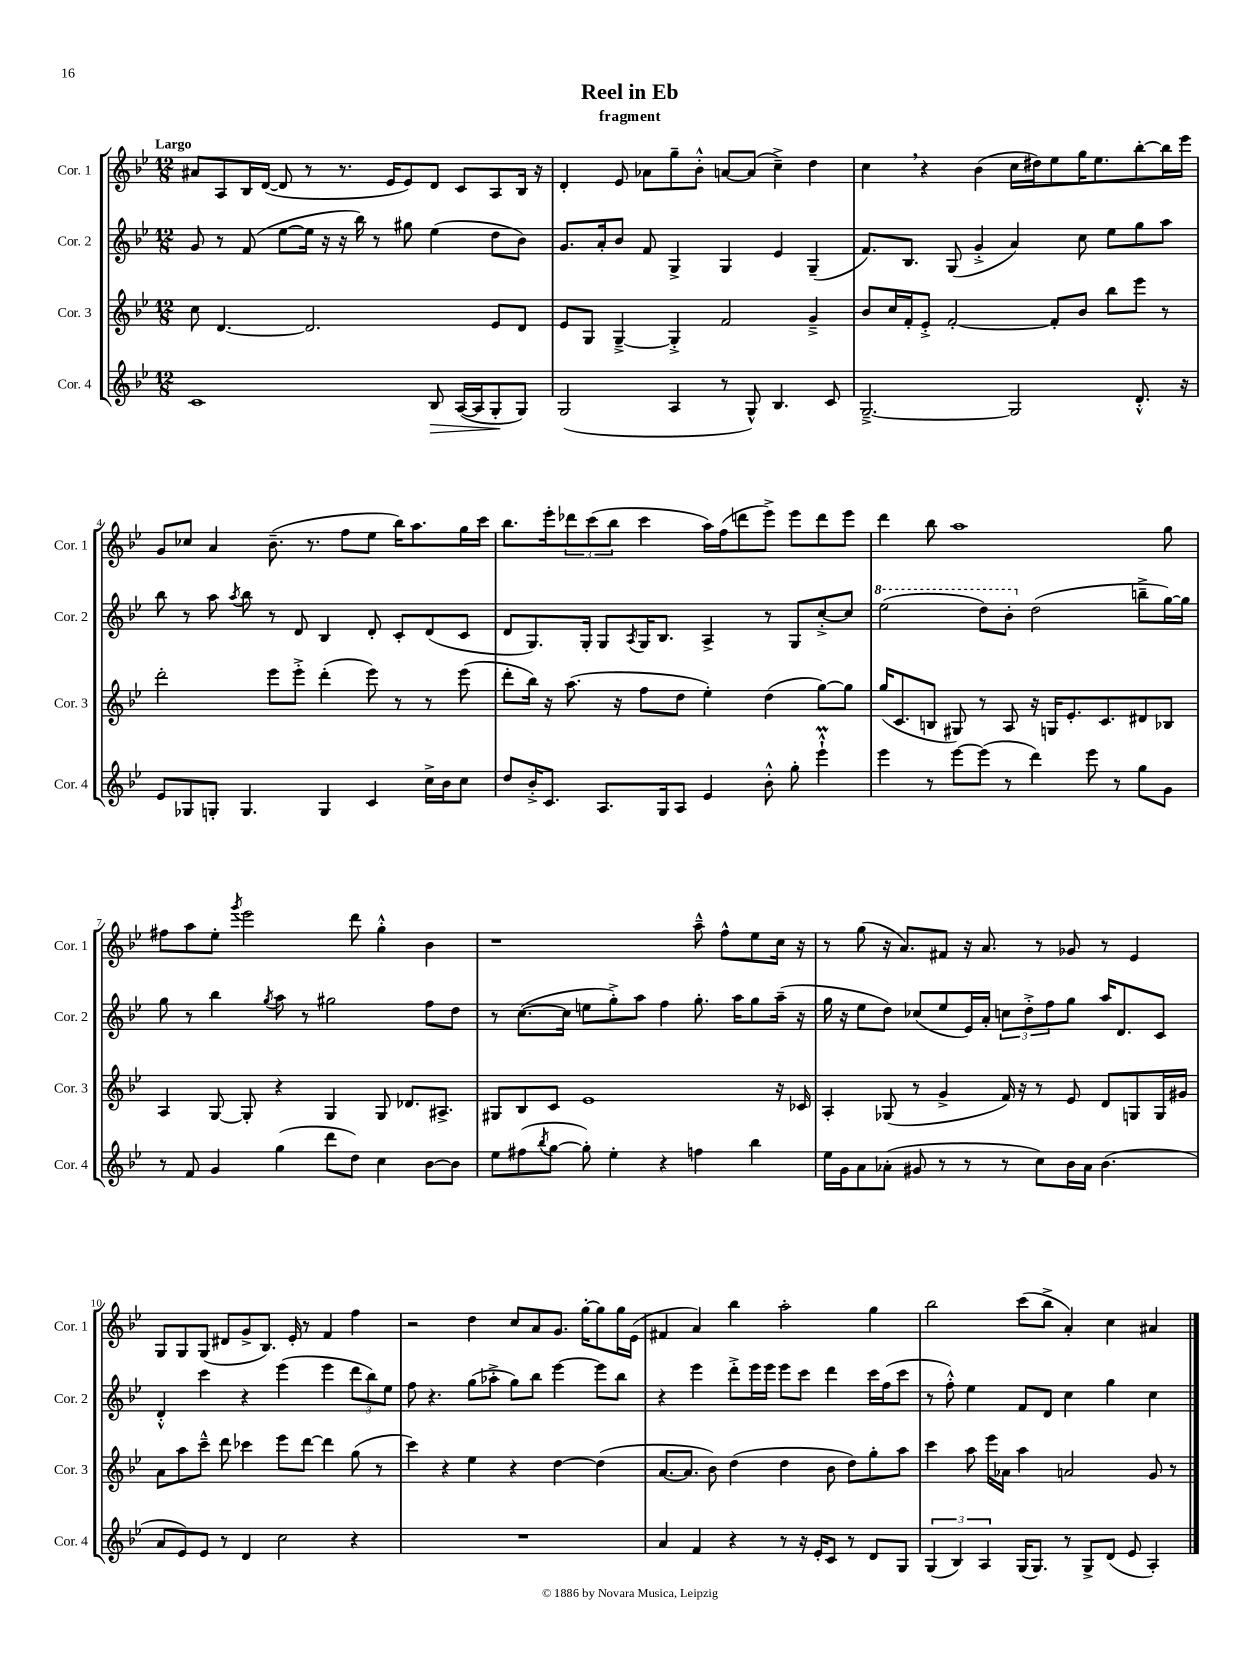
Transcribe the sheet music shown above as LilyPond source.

\header { title = "Reel in Eb" subtitle = "fragment" }
<<
\new StaffGroup <<
\new Staff = "s0" \with { instrumentName = "Cor. 1" shortInstrumentName = "Cor. 1" } {
    \clef treble \key bes \major \numericTimeSignature \time 12/8 \tempo "Largo"
    ais'8 a8 bes16 d'16~( d'8 r8 r8. ees'16 ees'8) d'8 c'8 a8 bes16 r16 |
    d'4-. ees'8 aes'8 g''8-- bes'8-.-^ a'8~ a'8( c''4--->) d''4 |
    c''4 \breathe r4 bes'4( c''16 dis''16) ees''8 g''16 ees''8. bes''8~-. bes''16 ees'''16 |
    g'8 ces''8 a'4 bes'8.--( r8. f''8 ees''8 bes''16) a''8. g''16 c'''16 |
    bes''8. ees'''16-. \tuplet 3/2 { des'''8 c'''8( bes''8 } c'''4 a''16) f''16( d'''8 ees'''8->) ees'''8 d'''8 ees'''8 |
    d'''4 bes''8 a''1 g''8 |
    fis''8 a''8 ees''8-. \acciaccatura { g'''8 } ees'''2 d'''8 g''4-.-^ bes'4 |
    r1 a''8---^ f''8-^ ees''8 c''16 r16 |
    r8 g''8( r16 a'8.) fis'8 r16 a'8. r8 ges'8 r8 ees'4 |
    g8 g8 g8( dis'8 g'8-> bes8.) ees'16-. r8 f'4 f''4 |
    r2 d''4 c''8 a'8 g'8. g''16~-. g''8 g''16 ees'16( |
    fis'4 a'4) bes''4 a''2-. g''4 |
    bes''2 c'''8( bes''8-> a'4-.) c''4 ais'4 \bar "|." |
}
\new Staff = "s1" \with { instrumentName = "Cor. 2" shortInstrumentName = "Cor. 2" } {
    \clef treble \key bes \major \numericTimeSignature \time 12/8
    g'8 r8 f'8( ees''8~ ees''16 r16 r16 bes''16) r8 gis''8 ees''4( d''8 bes'8) |
    g'8. a'16-. bes'8 f'8 g4-> g4 ees'4 g4--( |
    f'8.) bes8. g8( g'4-.-> a'4) c''8 ees''8 g''8 a''8 |
    bes''8 r8 a''8 \acciaccatura { a''8 } bes''8 r8 d'8 bes4 d'8-. c'8-. d'8( c'8 |
    d'8 g8.) g16-. g8 \acciaccatura { a8 } g16 bes8. a4-> r8 g8 c''8~-.-> c''8 |
    \ottava #1 ees'''2( d'''8) bes''8-. \ottava #0 d''2( b''8---> g''16~) g''16 |
    g''8 r8 bes''4 \acciaccatura { g''8 } a''8 r8 gis''2 f''8 d''8 |
    r8 c''8.~( c''16 e''8 g''8-.->) a''8 f''4 g''8.-. a''16 g''8 a''16--( r16 |
    g''16 r16 ees''8 d''8) ces''8( ees''8 ees'16) a'16-. \tuplet 3/2 { c''8 d''8-.-> f''8 } g''8 a''16 d'8. c'8 |
    d'4-.-^ c'''4 r4 ees'''4( ees'''4 \tuplet 3/2 { d'''8 bes''8) ees''8 } |
    f''8 r4. g''8( aes''8-.-> g''8) bes''8 ees'''4~ ees'''8 bes''8 |
    r4 ees'''4 d'''8-.-> ees'''16 ees'''16 ees'''8 c'''8 d'''4 c'''16 f''16( c'''8 |
    r8 f''8-.-^) ees''4 f'8 d'8 c''4 g''4 c''4 \bar "|." |
}
\new Staff = "s2" \with { instrumentName = "Cor. 3" shortInstrumentName = "Cor. 3" } {
    \clef treble \key bes \major \numericTimeSignature \time 12/8
    c''8 d'4.~ d'2. ees'8 d'8 |
    ees'8 g8 g4~---> g4-.-> f'2 g'4---> |
    bes'8 c''16 f'16-. ees'8-.-> f'2~-. f'8-. bes'8 bes''8 ees'''8 r8 |
    d'''2-. ees'''8 ees'''8-.-> d'''4-.( ees'''8) r8 r8 ees'''8( |
    d'''8-. bes''16) r16 a''8.( r16 f''8 d''8 ees''4-.) d''4( g''8~) g''8 |
    g''16( c'8. b8 gis8) r8 a8 r16 g16 ees'8.-. c'8. dis'8 bes8 |
    a4 g8~ g8-. r4 g4 g8 des'8. ais8.-> |
    gis8 bes8 c'8 ees'1 r16 ces'16 |
    a4-. ges8( r8 g'4-> f'16) r16 r8 ees'8 d'8 g8 g16 gis'16 |
    a'8 a''8 c'''8---^ d'''8 ces'''4 ees'''8 d'''8~ d'''4 g''8( r8 |
    c'''4) r4 ees''4 r4 d''4~ d''4( |
    a'8.~ a'8. bes'8) d''4( d''4 bes'8 d''8) g''8-. a''8 |
    c'''4 a''8 ees'''16 aes'16 a''4 a'2 g'8 r8 \bar "|." |
}
\new Staff = "s3" \with { instrumentName = "Cor. 4" shortInstrumentName = "Cor. 4" } {
    \clef treble \key bes \major \numericTimeSignature \time 12/8
    c'1 bes8\> a16~( a16 g8-.\! g8) |
    g2( a4 r8 g8-^) bes4. c'8 |
    g2.~---> g2 d'8.-.-^ r16 |
    ees'8 ges8 g8-. g4. g4 c'4 c''16-> bes'16 c''8 |
    d''8 bes'16-.-> c'8. a8. g16 a8 ees'4 bes'8-.-^ g''8-. ees'''4-!-^\prall |
    ees'''4 r8 ees'''8~ ees'''8( r8 d'''4) ees'''8 r8 g''8 g'8 |
    r8 f'8 g'4 g''4( d'''8 d''8) c''4 bes'8~ bes'8 |
    ees''8 fis''8( \acciaccatura { bes''8 } g''8~ g''8-.) ees''4-. r4 f''4 bes''4 |
    ees''16 g'16 a'8 aes'8-.( gis'8 r8 r8 r8 c''8) bes'16 aes'16 bes'4.( |
    a'8 ees'8) ees'8 r8 d'4 c''2 r4 |
    R1. |
    a'4 f'4 r4 r8 r16 ees'16-. c'8 r8 d'8 g8 |
    \tuplet 3/2 { g4( bes4) a4 } g16( g8.) r8 g8-> d'8( ees'8 a4-.) \bar "|." |
}
>>
>>
